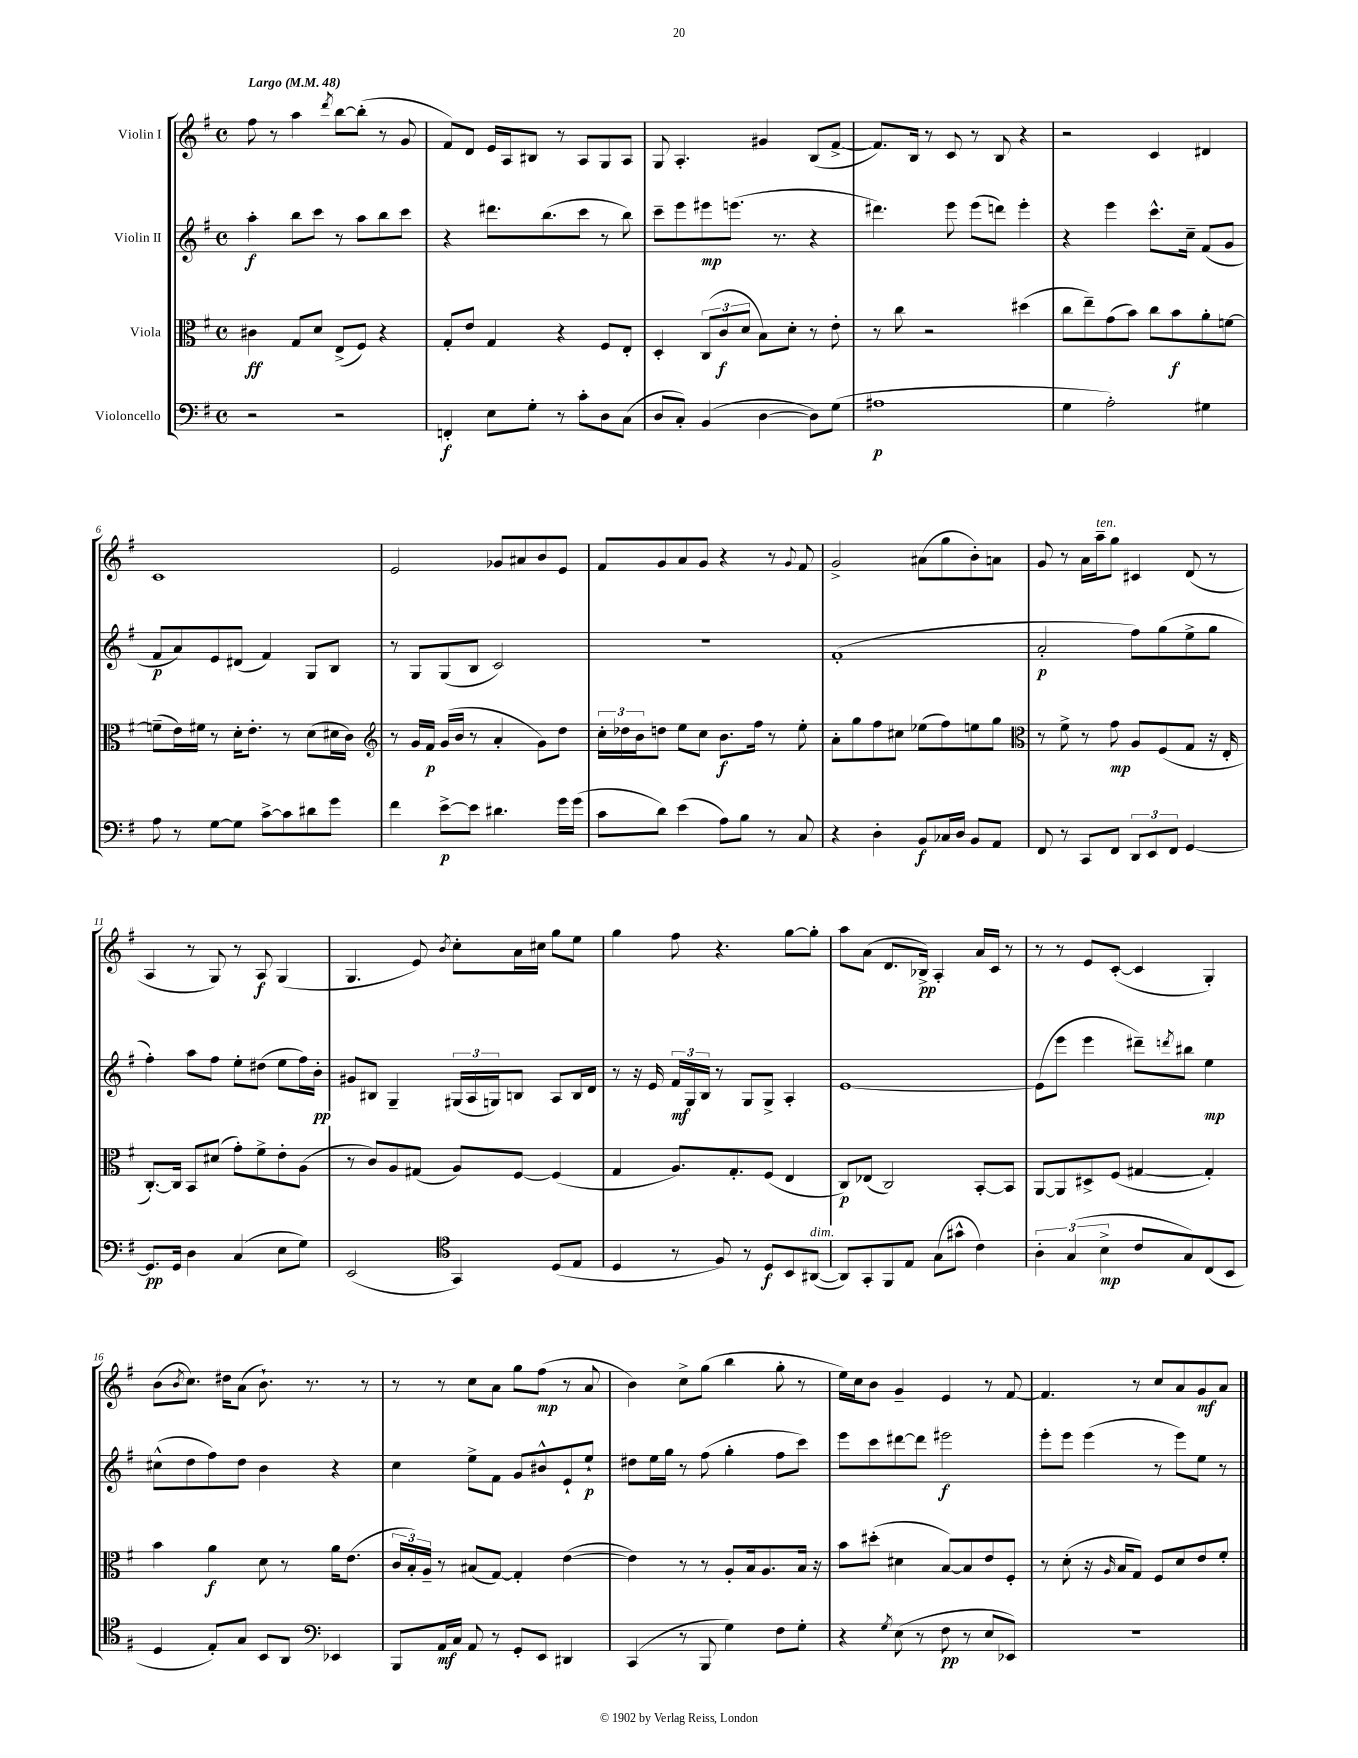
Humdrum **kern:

**kern	**kern	**kern	**kern
*staff4	*staff3	*staff2	*staff1
*clefF4	*clefC3	*clefG2	*clefG2
*k[f#]	*k[f#]	*k[f#]	*k[f#]
*M4/4	*M4/4	*M4/4	*M4/4
*met(c)	*met(c)	*met(c)	*met(c)
*MM48	*MM48	*MM48	*MM48
2r	4c#	4aa'	8ff#
.	.	.	8r
.	8G	8bb	4aa
.	8d	8ccc	.
.	.	.	8qddd
2r	(8E^	8r	[8bb
.	8F#)	8aa	(8bb']
.	4r	8bb	8r
.	.	8ccc	8g
=	=	=	=
4FF'	8G'	4r	8f#)
.	8e	.	8d
8E	4G	8.ddd#	16e
.	.	.	16A
8G'	.	.	8B#
.	.	(8.bb	.
8r	4r	.	8r
8c'	.	8ccc	8A
8D	8F#	8r	8G
(8C	8E'	8bb)	8A
=	=	=	=
8D	4D'	8ccc~	8G
8C')	.	8eee	4.A'
(4BB	(12C	8eee#	.
.	12c	.	.
.	.	(8.eee	.
.	12d	.	.
[4D	8B)	.	4g#
.	.	8.r	.
.	8d'	.	.
8D])	8r	4r	(8B
(8G	8e'	.	[8f#^
=	=	=	=
1A#	8r	4.ddd#)	8.f#])
.	8cc	.	.
.	.	.	16B
.	2r	.	8r
.	.	8eee	8c
.	.	(8eee	8r
.	.	8ddd)	8B
.	(4dd#	4eee'	4r
=	=	=	=
4G	8cc	4r	2r
.	8ee~)	.	.
2A')	(8g	4eee	.
.	8b)	.	.
.	8cc	8.ccc^^	4c
.	8b	.	.
.	.	16cc~	.
4G#	8a'	(8f#	4d#
.	[8f	8g	.
=	=	=	=
8A	(8f~]	8f#	1c
8r	16e)	8a)	.
.	16f#	.	.
[8G	8r	8e	.
8G]	16d'	(8d#	.
.	8.e'	.	.
[8c^	.	4f#)	.
8c]	8r	.	.
8d#	(8d	8G	.
8g	16d#	8B	.
.	16c)	.	.
=	=	=	=
*	*clefG2	*	*
4f#	8r	8r	2e
.	16g	8G	.
.	16f#	.	.
[8e^	(16g	(8G	.
.	16b	.	.
8e]	8r	8B	.
4.d#	4a'	2c)	8g-
.	.	.	8a#
.	8g)	.	8b
16g	8dd	.	8e
(16g	.	.	.
=	=	=	=
8c	24cc'	1r	8f#
.	24dd-	.	.
.	24b	.	.
8d)	8dd	.	8g
(4e	8ee	.	8a
.	8cc	.	8g
8A)	8.b	.	4r
8B	.	.	.
.	16ff#	.	.
8r	8r	.	8r
.	.	.	8qqg
8C	8ee'	.	8f#
=	=	=	=
4r	8a'	(1f#'	2g^
.	8gg	.	.
4D'	8ff#	.	.
.	8cc#	.	.
8BB	(8ee-	.	(8a#
16C-	8ff#)	.	8gg
16D	.	.	.
8BB	8ee	.	8b')
8AA	8gg	.	8a
=	=	=	=
*	*clefC3	*	*
8FF#	8r	2a'	8g
8r	8f#^	.	8r
8CC	8r	.	16a
.	.	.	16aa~
8FF#	8g	.	8gg
12DD	8A	8ff#)	4c#
12EE	.	.	.
.	(8F#	(8gg	.
12FF#	.	.	.
[4GG	8G	8ee^	(8d
.	16r	8gg	8r
.	16E'	.	.
=	=	=	=
8.GG]	[8.C')	4ff#')	4A
16GG	16C]	.	.
4D	8BB	8aa	8r
.	(8d#	8ff#	8G)
(4C	8g')	8ee'	8r
.	8f#^	(8dd#	8A
8E	8e'	8ee	(4G
8G)	(8A	16ff#)	.
.	.	16b'	.
=	=	=	=
(2EE	8r	8g#	4.G
.	8c)	8B#	.
.	8A	4G~	.
.	(8G#	.	8e)
*clefC4	*	*	*
.	.	.	8qb
4GG)	8A)	(24G#	8cc'
.	.	24A	.
.	.	24G)	.
.	[8F#	8B	16a
.	.	.	16cc#
(8D	(4F#]	8A	8gg
8E	.	16B	8ee
.	.	16d	.
=	=	=	=
4D	4G	8r	4gg
.	.	16r	.
.	.	16e	.
8r	8.A)	24f#	8ff#
.	.	24G	.
.	.	24B	.
8F#)	.	8r	4.r
.	8.G'	.	.
8r	.	8G	.
8D	(8F#	8G^	.
8BB	4E	4A'	[8gg
([8AA#	.	.	8gg']
=	=	=	=
8AA#])	8C)	[1e	8aa
8GG'	(8E-	.	(8a
8FF#	2C)	.	8.d
8E	.	.	.
.	.	.	16B-^)
(8G	.	.	4A'
8g#^^	.	.	.
4c)	[8BB'	.	16a
.	.	.	16c
.	8BB]	.	8r
=	=	=	=
6A'	[8AA	(8e]	8r
.	8AA]	8eee	8r
(6G	.	.	.
.	8D#^	4eee	8e
6B^	.	.	.
.	(8F#	.	([8c'
8c	[4G#	8ddd#~)	4c]
.	.	8qddd	.
8G)	.	8bb#	.
(8C	4G#'])	4ee	4G')
8BB	.	.	.
=	=	=	=
4D	4b	(8cc#^^	(8b
.	.	.	8qb
.	.	8dd	8.cc)
8E')	4a	8ff#)	.
.	.	.	16dd#
8G	.	8dd	(8a
8BB	8d	4b	8.b`)
8AA	8r	.	.
.	.	.	8.r
*clefF4	*	*	*
4EE-	16a	4r	.
.	(8.e	.	.
.	.	.	8r
=	=	=	=
8BBB	24c	4cc	8r
.	24B')	.	.
.	24A~	.	.
16AA	8r	.	8r
16C	.	.	.
8AA	(8B#	8ee^	8cc
8r	[8G)	8f#	8a
8GG'	4G']	8g	8gg
8EE	.	8b#^^	(8ff#
4DD#	([4e	8e`	8r
.	.	8ee`	8a
=	=	=	=
(4CC	4e])	8dd#	4b)
.	.	16ee	.
.	.	16gg	.
8r	8r	8r	8cc^
8BBB	8r	(8ff#	(8gg
4G)	8A'	4gg'	4bb
.	16B	.	.
.	8.A	.	.
8F#	.	8ff#	8gg'
8G'	16B	8ccc)	8r
.	16r	.	.
=	=	=	=
4r	8b	8eee	16ee)
.	.	.	16cc
.	(8dd#'	8ccc	8b
8qG	.	.	.
(8E	4d#	[8ddd#	4g~
8r	.	8ddd#]	.
8F#	[8B)	2eee#	4e
8r	8B]	.	.
8E	8e	.	8r
8EE-)	8F#'	.	[8f#
=	=	=	=
1r	8r	8eee'	4.f#]
.	(8d'	8eee	.
.	16r	(4eee	.
.	16qqA	.	.
.	16B	.	.
.	8G)	.	8r
.	8F#	8r	8cc
.	8d	8eee)	8a
.	8e	8ee	8g
.	8f#'	8r	8a
==	==	==	==
*-	*-	*-	*-
